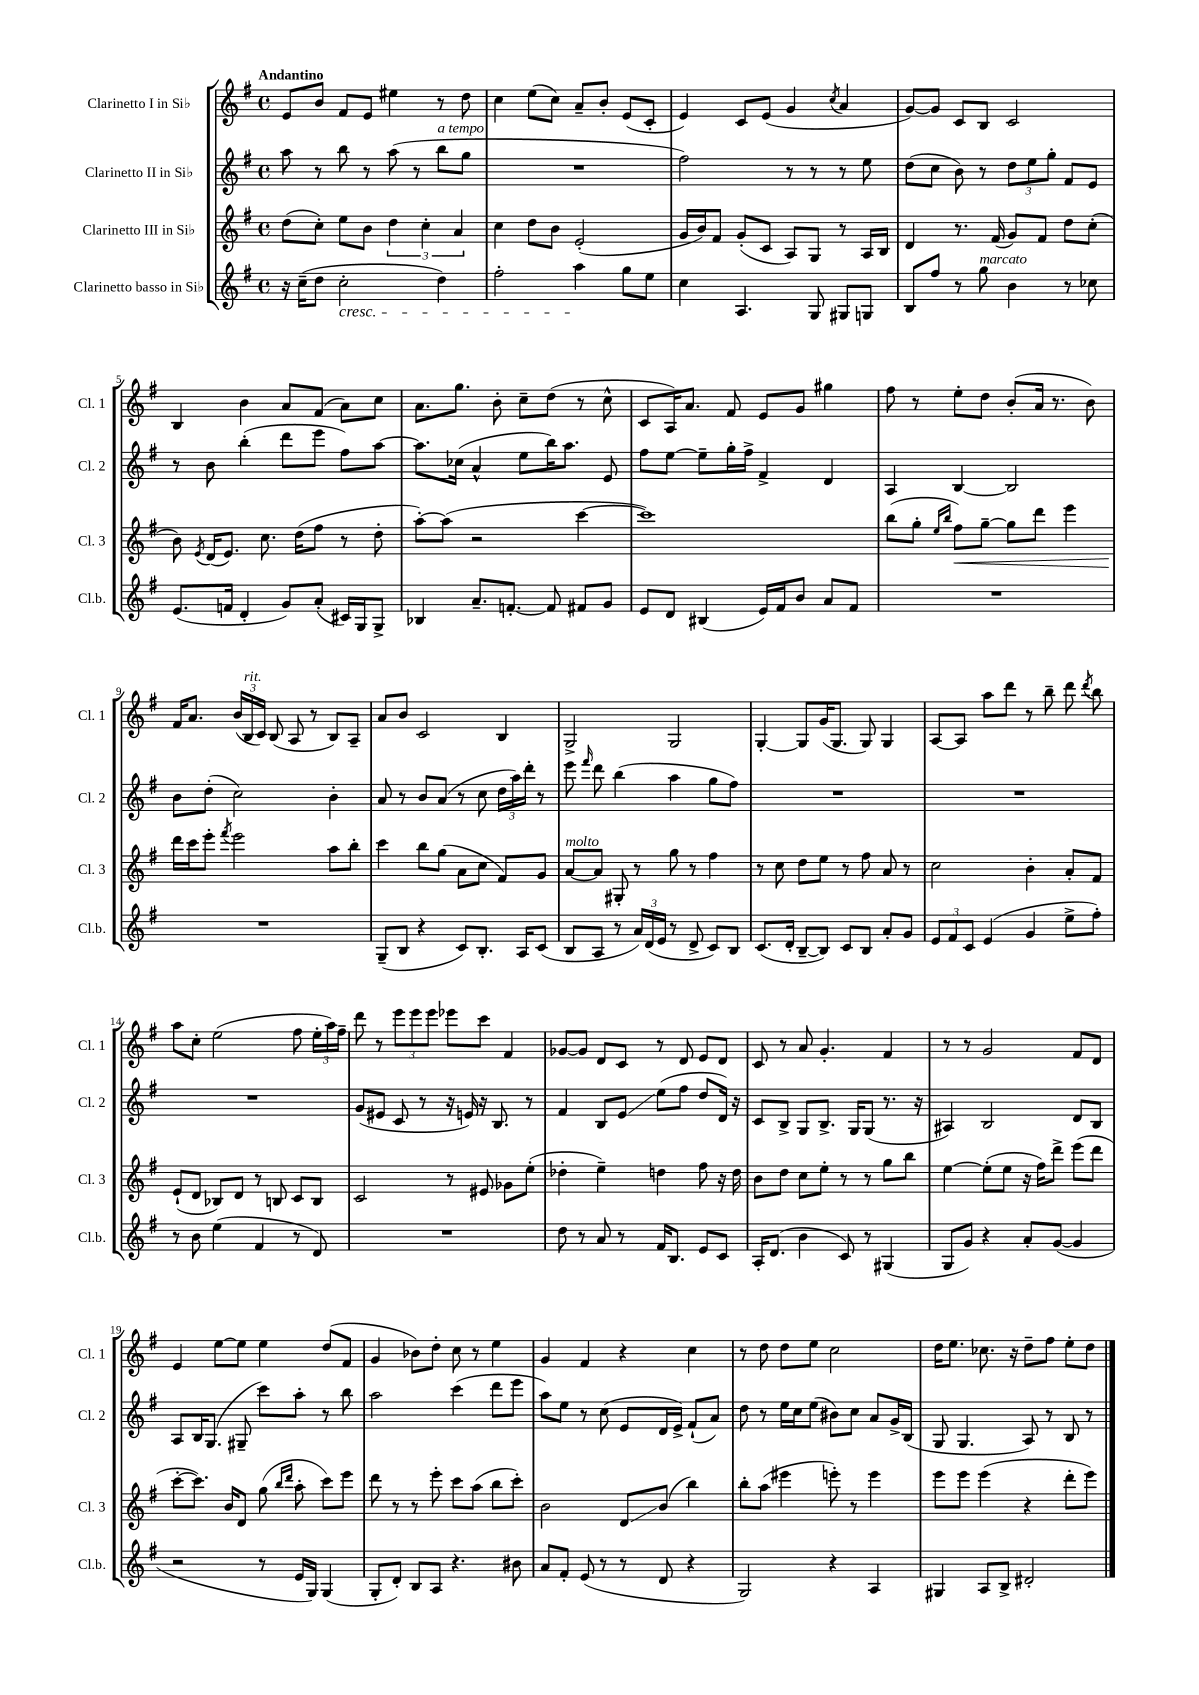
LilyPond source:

<<
\new StaffGroup <<
\new Staff = "s0" \with { instrumentName = "Clarinetto I in Sib" shortInstrumentName = "Cl. 1" } {
    \clef treble \key g \major \defaultTimeSignature \time 4/4 \tempo "Andantino"
    \autoBeamOff e'8[ b'8] fis'8[ e'8] eis''4 r8 d''8 |
    c''4 e''8[( c''8]) a'8[-- b'8]-. e'8[( c'8]-. |
    e'4) c'8[ e'8]( g'4 \acciaccatura { c''8 } a'4 |
    g'8[~) g'8] c'8[ b8] c'2 |
    b4 b'4 a'8[ fis'8]( a'8[) c''8] |
    a'8.[ g''8.] b'8-. c''8[-- d''8]( r8 c''8-^ |
    c'8[ a16) a'8.] fis'8 e'8[ g'8] gis''4 |
    fis''8 r8 e''8[-. d''8] b'8[-.( a'16] r8. b'8) |
    fis'16[ a'8.] \tuplet 3/2 { b'16[( b16^\markup { \italic "rit." } c'16]) } b8( a8 r8 b8[) a8]-- |
    a'8[ b'8] c'2 b4 |
    g2-> g2 |
    g4~-. g8[ g'16( g8.] g8) g4 |
    a8[~ a8] a''8[ d'''8] r8 b''8-- d'''8 \acciaccatura { d'''8 } b''8 |
    a''8[ c''8]-. e''2( fis''8 \tuplet 3/2 { e''16[-. a''16) fis''16]-- } |
    d'''8 r8 \tuplet 3/2 { e'''8[ e'''8 e'''8] } ees'''8[ c'''8] fis'4 |
    ges'8[~ ges'8] d'8[ c'8] r8 d'8 e'8[ d'8] |
    c'8 r8 a'8 g'4.-. fis'4 |
    r8 r8 g'2 fis'8[ d'8] |
    e'4 e''8[~ e''8] e''4 d''8[( fis'8] |
    g'4 bes'8[) d''8]-. c''8 r8 e''4 |
    g'4 fis'4 r4 c''4 |
    r8 d''8 d''8[ e''8] c''2 |
    d''16[ e''8.] ces''8. r16 d''8[-- fis''8] e''8[-. d''8] \bar "|." |
}
\new Staff = "s1" \with { instrumentName = "Clarinetto II in Sib" shortInstrumentName = "Cl. 2" } {
    \clef treble \key g \major \defaultTimeSignature \time 4/4
    \autoBeamOff a''8 r8 b''8 r8 a''8( r8 b''8[^\markup { \italic "a tempo" } g''8] |
    R1 |
    fis''2) r8 r8 r8 e''8 |
    d''8[( c''8] b'8) r8 \tuplet 3/2 { d''8[ e''8 g''8]-. } fis'8[ e'8] |
    r8 b'8 b''4-.( d'''8[ e'''8] fis''8[) a''8]~ |
    a''8.[ ces''16]( a'4-^ e''8[ b''16) a''8.] e'8 |
    fis''8[ e''8]~ e''8[-- g''16-. fis''16]-> fis'4-> d'4 |
    a4 b4~ b2 |
    b'8[ d''8]-.( c''2) b'4-. |
    a'8 r8 b'8[ a'8]( r8 c''8 \tuplet 3/2 { d''16[ a''16) d'''16]-. } r8 |
    e'''8 \grace { fis'''16 } d'''8 b''4( a''4 g''8[ fis''8]) |
    R1 |
    R1 |
    R1 |
    g'8[( eis'8] c'8 r8 r16 e'16) r16 b8. r8 |
    fis'4 b8[ e'8]\glissando e''8[( fis''8] d''8[ d'16]) r16 |
    c'8[ b8]-> g8[ b8.]-> g16[ g8]( r8. r16 |
    ais4) b2 d'8[ b8] |
    a8[ b16 g8.]( gis8-- c'''8[) a''8]-. r8 b''8 |
    a''2 c'''4( d'''8[ e'''8] |
    a''8[) e''8] r8 c''8( e'8[ d'16 e'16]->) fis'8[-!( a'8]) |
    d''8 r8 e''16[ c''16 e''8]( bis'8[) c''8] a'8[ g'16-> b16]( |
    g8 g4. a8) r8 b8 r8 \bar "|." |
}
\new Staff = "s2" \with { instrumentName = "Clarinetto III in Sib" shortInstrumentName = "Cl. 3" } {
    \clef treble \key g \major \defaultTimeSignature \time 4/4
    \autoBeamOff d''8[( c''8]-.) e''8[ b'8] \tuplet 3/2 { d''4 c''4-. a'4 } |
    c''4 d''8[ b'8] e'2-.( |
    g'16[ b'16) fis'8] g'8[-.( c'8] a8[) g8] r8 a16[ b16] |
    d'4 r8. fis'16( g'8[) fis'8] d''8[ c''8]-.( |
    b'8) \acciaccatura { e'8 } d'16[( e'8.]) c''8. d''16[( fis''8] r8 d''8-. |
    a''8[~-.) a''8]( r2 c'''4~ |
    c'''1) |
    b''8[( g''8]-. \grace { e''16[ b''16] } fis''8[\<) g''8]~-- g''8[ d'''8] e'''4 |
    d'''16[\! c'''16 e'''8]-. \acciaccatura { fis'''8 } e'''2 a''8[ b''8]-. |
    c'''4 b''8[ g''8]( a'8[ c''8] fis'8[) g'8] |
    a'8[~^\markup { \italic "molto" } a'8] gis8-. r8 g''8 r8 fis''4 |
    r8 c''8 d''8[ e''8] r8 fis''8 a'8 r8 |
    c''2 b'4-. a'8[-. fis'8] |
    e'8[-!( d'8] bes8[) d'8] r8 b8 c'8[ b8] |
    c'2 r8 eis'8 ges'8[ e''8]-.( |
    des''4-. e''4--) d''4 fis''8 r16 d''16 |
    b'8[ d''8] c''8[ e''8]-. r8 r8 g''8[ b''8] |
    e''4~ e''8[-.( e''8] r16 fis''16[) d'''8]-> e'''8[( d'''8] |
    c'''8[~-. c'''8.]) b'16[ d'8] g''8( \grace { b''16[ d'''16] } a''8-. c'''8[) e'''8] |
    d'''8 r8 r8 e'''8-. c'''8[ a''8]( b''8[ c'''8]-.) |
    b'2 d'8[\glissando b'8]( b''4) |
    b''8[-. a''8]( eis'''4 e'''8-.) r8 e'''4 |
    e'''8[ e'''8] e'''4( r4 d'''8[-. e'''8]) \bar "|." |
}
\new Staff = "s3" \with { instrumentName = "Clarinetto basso in Sib" shortInstrumentName = "Cl.b." } {
    \clef treble \key g \major \defaultTimeSignature \time 4/4
    \autoBeamOff r16 c''16[--( d''8] c''2-.\cresc d''4) |
    fis''2-. a''4\! g''8[ e''8] |
    c''4 a4. g8 gis8[ g8] |
    b8[ fis''8] r8 g''8^\markup { \italic "marcato" } b'4 r8 ces''8 |
    e'8.[( f'16] d'4-. g'8[) a'8]-.( cis'16[) g16 g8]-> |
    bes4 a'8.[-- f'8.]~-. f'8 fis'8[ g'8] |
    e'8[ d'8] bis4( e'16[) fis'16 b'8] a'8[ fis'8] |
    R1 |
    R1 |
    g8[--( b8] r4 c'8[) b8.]-. a16[ c'8]( |
    b8[ a8] r8 \tuplet 3/2 { a'16[) d'16( e'16] } r8 d'8-> c'8[) b8] |
    c'8.[( d'16]-. b8[~-- b8]) c'8[ b8] a'8[-. g'8] |
    \tuplet 3/2 { e'8[ fis'8 c'8] } e'4( g'4 e''8[-> fis''8]-.) |
    r8 b'8 e''4( fis'4 r8 d'8) |
    R1 |
    d''8 r8 a'8 r8 fis'16[ b8.] e'8[ c'8] |
    a16[-. d'8.]( b'4 c'8) r8 gis4( |
    g8[ g'8]) r4 a'8[-. g'8]~( g'4 |
    r2 r8 e'16[ g16]) g4( |
    g8[-. d'8]-.) b8[ a8] r4. bis'8 |
    a'8[ fis'8]-. e'8( r8 r8 d'8 r4 |
    g2) r4 a4 |
    gis4 a8[ b8]-> dis'2-. \bar "|." |
}
>>
>>
